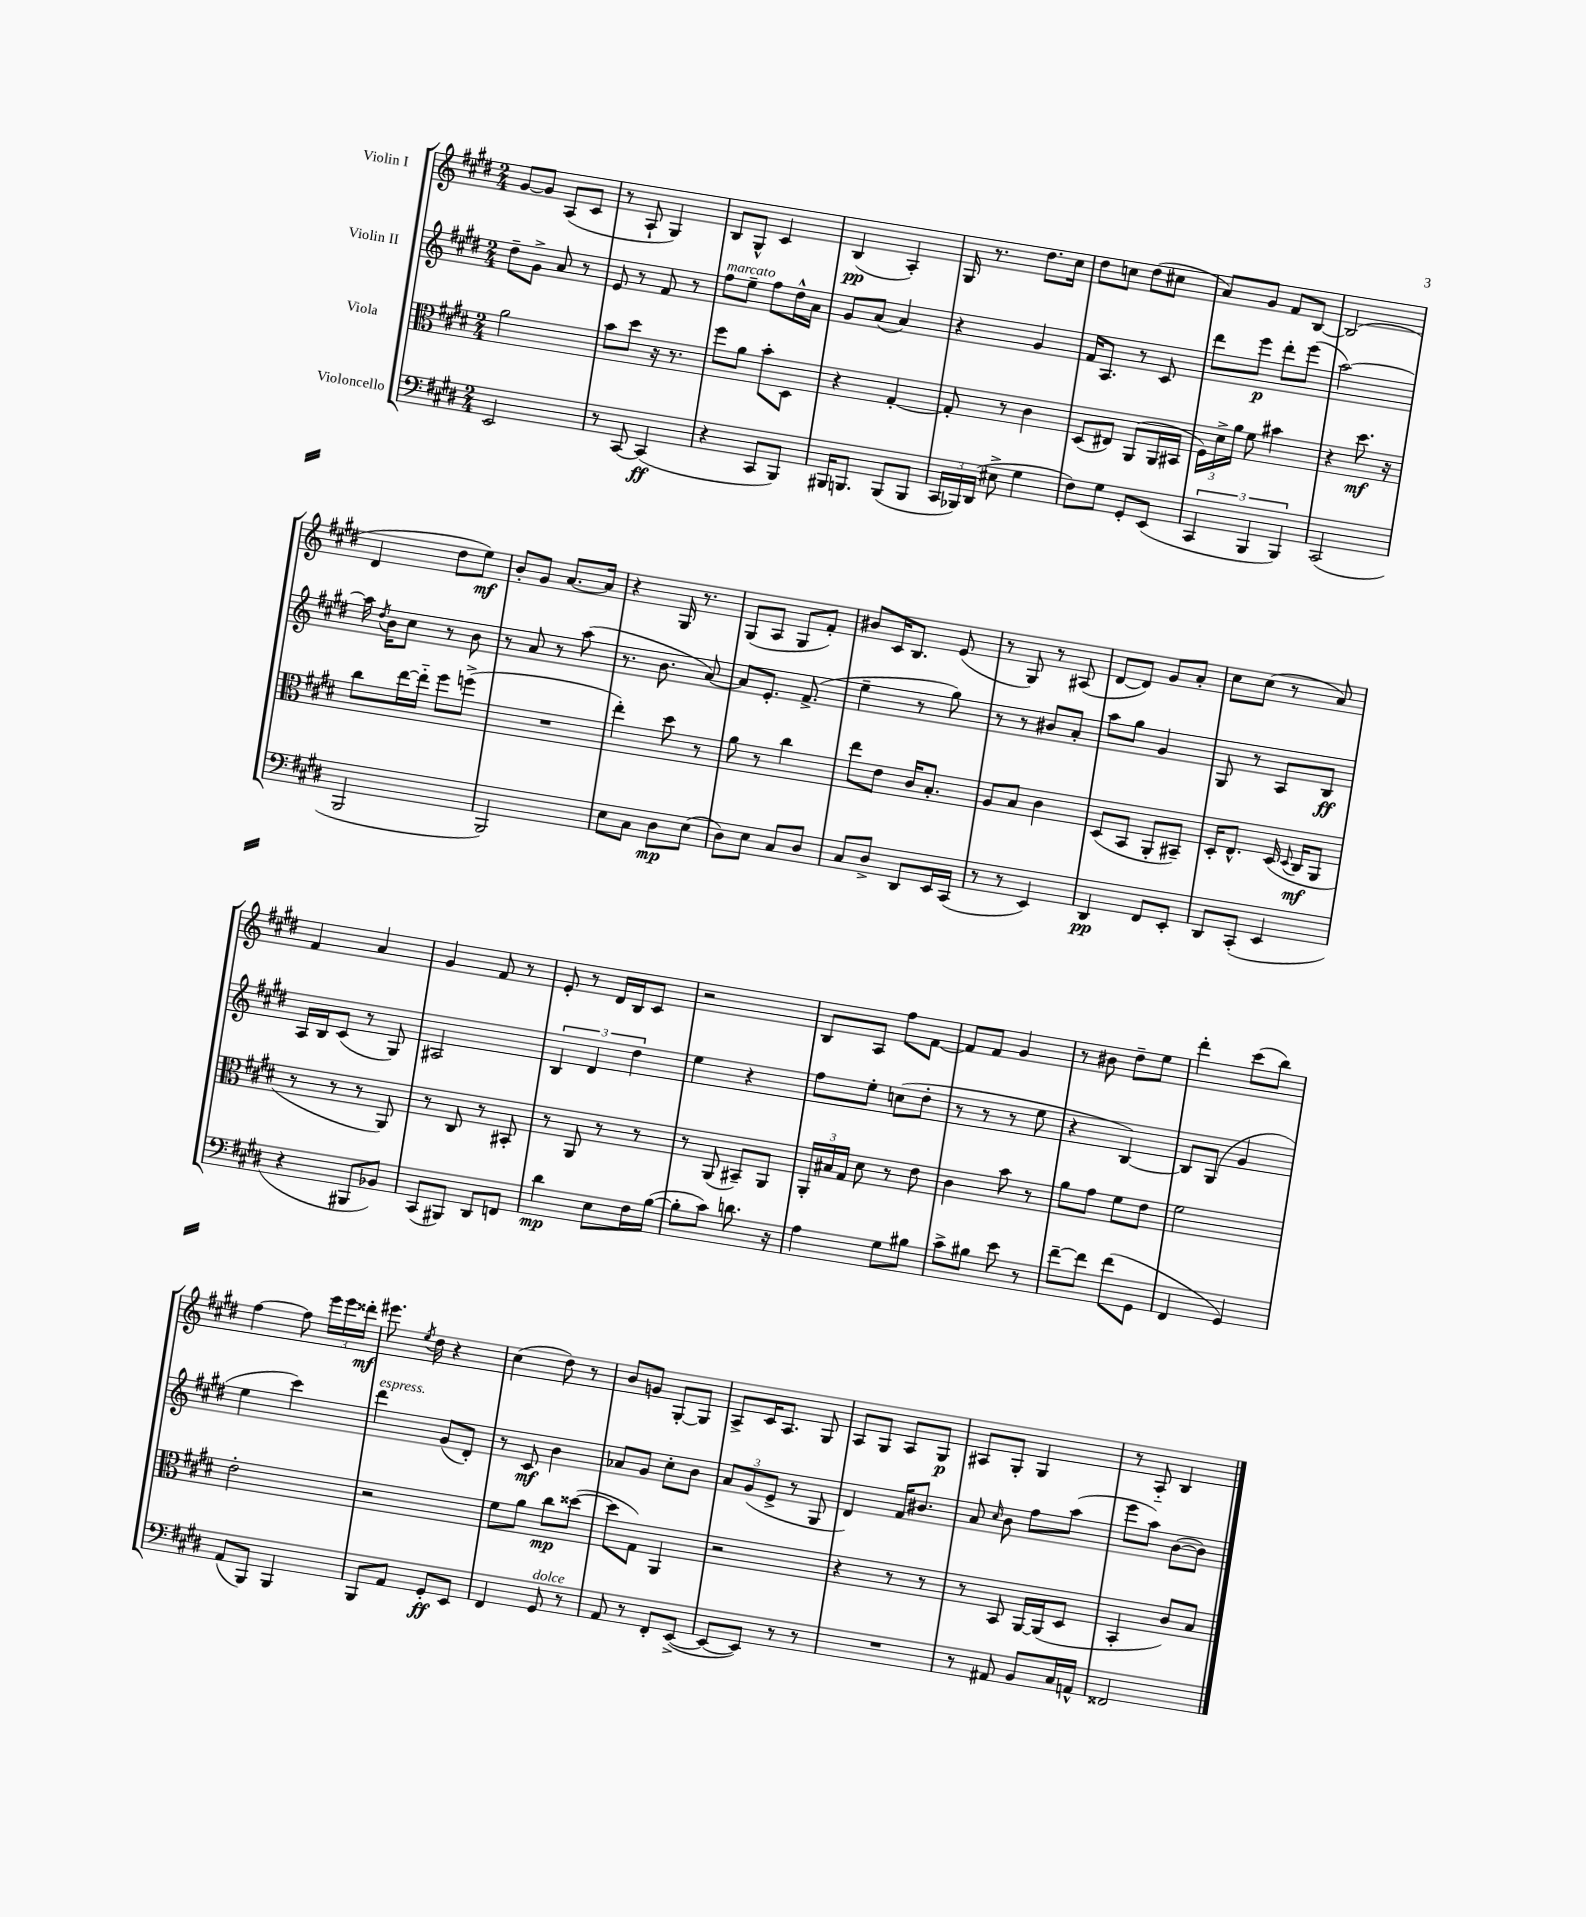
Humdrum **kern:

**kern	**dynam	**kern	**dynam	**kern	**dynam	**kern	**dynam
*part4	*part4	*part3	*part3	*part2	*part2	*part1	*part1
*staff4	*staff4	*staff3	*staff3	*staff2	*staff2	*staff1	*staff1
*I"Violoncello	*	*I"Viola	*	*I"Violin II	*	*I"Violin I	*
*clefF4	*	*clefC3	*	*clefG2	*	*clefG2	*
*k[f#c#g#d#]	*	*k[f#c#g#d#]	*	*k[f#c#g#d#]	*	*k[f#c#g#d#]	*
*M2/4	*	*M2/4	*	*M2/4	*	*M2/4	*
=3	=3	=3	=3	=3	=3	=3	=3
2EE/	.	2a\	.	8dd#~\L	.	[8g#/L	.
.	.	.	.	8g#^\J	.	8g#/J]	.
.	.	.	.	8a/	.	(8A/L	.
.	.	.	.	8r	.	8c#/J	.
=4	=4	=4	=4	=4	=4	=4	=4
8r	.	8b\L	.	8e/	.	8r	.
[8CC#/	.	8dd#\J	.	8r	.	8A`/	.
(4CC#/]	ff	16r	.	8f#/	.	4G#/)	.
.	.	8.r	.	.	.	.	.
.	.	.	.	8r	.	.	.
=5	=5	=5	=5	=5	=5	=5	=5
!	!	!	!	!LO:TX:a:i:t=marcato	!	!	!
4r	.	8ff#\L	.	8ff#\L	.	8B/L	.
.	.	8a\J	.	8ee~\J	.	8G#^^/J	.
8CC#/L	.	8b'\L	.	8ff#\L	.	4c#/	.
8BBB/J)	.	8D#\J	.	16dd#^^\L	.	.	.
.	.	.	.	16a\JJ	.	.	.
=6	=6	=6	=6	=6	=6	=6	=6
16BBB#X/KL	.	4r	.	8g#/L	.	(4B/	pp
8.BBBn/J	.	.	.	.	.	.	.
.	.	.	.	(8a/J	.	.	.
(8BBB/L	.	[4G#'/	.	4a/)	.	4A'/)	.
8BBB/J	.	.	.	.	.	.	.
=7	=7	=7	=7	=7	=7	=7	=7
24CC#/LL	.	8G#'/]	.	4r	.	16G#/	.
24BBB-X/)	.	.	.	.	.	.	.
.	.	.	.	.	.	8.r	.
(24DD#/JJ	.	.	.	.	.	.	.
8E#X^\	.	8r	.	.	.	.	.
4G#\	.	4c#\	.	4g#/	.	8.dd#\L	.
.	.	.	.	.	.	16cc#\Jk	.
=8	=8	=8	=8	=8	=8	=8	=8
8F#\L)	.	(8D#/L	.	16f#/KL	.	8dd#\L	.
.	.	.	.	8.A/J	.	.	.
8G#\J	.	8E#X/J)	.	.	.	8ccn\J	.
8GG#'/L	.	(8AA/L	.	8r	.	(8dd#\L	.
(8EE/J	.	16AA/L	.	8c#/	.	8cc#X\J	.
.	.	16BB#X/JJ	.	.	.	.	.
=9	=9	=9	=9	=9	=9	=9	=9
6CC#/	.	24F#\LL)	.	8ddd#\L	.	8a/L)	.
.	.	24d#^\	.	.	.	.	.
.	.	24a\JJ	.	.	.	.	.
.	.	8f#\	.	8eee\J	p	8g#/J	.
6BBB/	.	.	.	.	.	.	.
.	.	4b#X\	.	8ddd#'\L	.	8f#/L	.
6BBB/)	.	.	.	.	.	.	.
.	.	.	.	(8eee\J	.	[8B/J	.
=10	=10	=10	=10	=10	=10	=10	=10
(2CC#/	.	4r	.	[2aa\)	.	(2B/]	.
.	.	8.dd#\	mf	.	.	.	.
.	.	16r	.	.	.	.	.
!!LO:LB:g=z
=11	=11	=11	=11	=11	=11	=11	=11
2BBB/	.	8cc#\L	.	16aa\]	.	4d#/	.
.	.	.	.	8qdd#/	.	.	.
.	.	.	.	16b\KL	.	.	.
.	.	[16ee\L	.	8cc#\J	.	.	.
.	.	16ee\JJ]	.	.	.	.	.
.	.	8ff#\L	.	8r	.	8dd#\L	.
.	.	(8ffn^\J	.	8b\	.	8ee\J)	mf
=12	=12	=12	=12	=12	=12	=12	=12
2BBB/)	.	2r	.	8r	.	8b'/L	.
.	.	.	.	8a/	.	8g#/J	.
.	.	.	.	8r	.	[8.a/L	.
.	.	.	.	(8aa\	.	.	.
.	.	.	.	.	.	16a/Jk]	.
=13	=13	=13	=13	=13	=13	=13	=13
8E\L	.	4ee'\)	.	8.r	.	4r	.
8C#\J	.	.	.	.	.	.	.
.	.	.	.	8.b\	.	.	.
8D#\L	mp	8dd#\	.	.	.	16G#/	.
.	.	.	.	.	.	8.r	.
(8E\J	.	8r	.	[8a/)	.	.	.
=14	=14	=14	=14	=14	=14	=14	=14
8D#\L)	.	8a\	.	8a/L]	.	(8G#/L	.
8E\J	.	8r	.	8.e'/J	.	8A/J	.
8C#/L	.	4cc#\	.	.	.	8G#/L	.
.	.	.	.	(8.f#^/	.	.	.
8D#/J	.	.	.	.	.	8f#'/J)	.
=15	=15	=15	=15	=15	=15	=15	=15
8C#/L	.	8ee\L	.	4ee~\	.	8b#X/L	.
8D#^/J	.	8e\J	.	.	.	16c#/K	.
.	.	.	.	.	.	8.B/J	.
8DD#/L	.	16c#/KL	.	8r	.	.	.
.	.	8.B'/J	.	.	.	.	.
16EE/L	.	.	.	8gg#\)	.	(8e/	.
(16CC#/JJ	.	.	.	.	.	.	.
=16	=16	=16	=16	=16	=16	=16	=16
8r	.	8A/L	.	8r	.	8r	.
8r	.	8B/J	.	8r	.	8G#/)	.
4EE/)	.	4c#\	.	8b#X/L	.	8r	.
.	.	.	.	8a'/J	.	(8A#X/	.
=17	=17	=17	=17	=17	=17	=17	=17
4DD#/	pp	(8D#/L	.	8aa\L	.	[8d#/L	.
.	.	8BB/J	.	8gg#\J	.	8d#/J])	.
8FF#/L	.	8AA'/L	.	4g#/	.	8g#/L	.
8EE'/J	.	8BB#X~/J)	.	.	.	8a'/J	.
=18	=18	=18	=18	=18	=18	=18	=18
8DD#/L	.	16D#'/KL	.	8G#/	.	8cc#\L	.
.	.	8.E^^/J	.	.	.	.	.
(8CC#'/J	.	.	.	8r	.	(8cc#\J	.
4EE/	.	(16D#/	.	8A/L	.	8r	.
.	.	8qqD#/	.	.	.	.	.
.	.	16C#/KL	mf	.	.	.	.
.	.	8AA/J	.	8B/J	ff	8a/)	.
!!LO:LB:g=z
=19	=19	=19	=19	=19	=19	=19	=19
4r	.	8r	.	16A/LL	.	4f#/	.
.	.	.	.	16B/J	.	.	.
.	.	8r	.	(8c#/J	.	.	.
8BBB#X/L	.	8r	.	8r	.	4a/	.
8BB-X/J)	.	8AA/)	.	8G#/)	.	.	.
=20	=20	=20	=20	=20	=20	=20	=20
(8CC#/L	.	8r	.	2A#X/	.	4g#/	.
8BBB#X/J)	.	8C#/	.	.	.	.	.
8DD#/L	.	8r	.	.	.	8f#/	.
8FFn/J	.	8BB#X'/	.	.	.	8r	.
=21	=21	=21	=21	=21	=21	=21	=21
4d#\	mp	8r	.	6B/	.	8e'/	.
.	.	8AA/	.	.	.	8r	.
.	.	.	.	6d#/	.	.	.
8E\L	.	8r	.	.	.	16d#/LL	.
.	.	.	.	.	.	16B/J	.
.	.	.	.	6dd#\	.	.	.
16F#\L	.	8r	.	.	.	8c#/J	.
([16B\JJ	.	.	.	.	.	.	.
=22	=22	=22	=22	=22	=22	=22	=22
8B'\L]	.	8r	.	4ee\	.	2r	.
8c#\J)	.	(8AA/	.	.	.	.	.
8.dn\	.	8BB#X~/L)	.	4r	.	.	.
.	.	8AA/J	.	.	.	.	.
16r	.	.	.	.	.	.	.
=23	=23	=23	=23	=23	=23	=23	=23
4A\	.	24AA'/LL	.	8ff#\L	.	8B/L	.
.	.	24B#X/	.	.	.	.	.
.	.	24G#/JJ	.	.	.	.	.
.	.	8d#\	.	8ee'\J	.	8A/J	.
8G#\L	.	8r	.	(8ccn\L	.	8ff#\L	.
8B#X\J	.	8e\	.	8dd#'\J	.	[8f#\J	.
=24	=24	=24	=24	=24	=24	=24	=24
8c#^\L	.	4c#\	.	8r	.	8f#/L]	.
8B#X\J	.	.	.	8r	.	8f#/J	.
8e\	.	8b\	.	8r	.	4g#/	.
8r	.	8r	.	8ee\	.	.	.
=25	=25	=25	=25	=25	=25	=25	=25
[8f#~\L	.	8a\L	.	4r	.	8r	.
8f#\J]	.	8g#\J	.	.	.	8b#X\	.
(8f#\L	.	8f#\L	.	[4B/)	.	8dd#~\L	.
8GG#\J	.	8e\J	.	.	.	8ee\J	.
=26	=26	=26	=26	=26	=26	=26	=26
4FF#/	.	2f#\	.	8B/L]	.	4ddd#'\	.
.	.	.	.	(8G#/J	.	.	.
4GG#/)	.	.	.	4g#/	.	(8ccc#\L	.
.	.	.	.	.	.	8bb\J)	.
!!LO:LB:g=z
=27	=27	=27	=27	=27	=27	=27	=27
(8AA/L	.	2e'\	.	4ee\	.	[4ff#\	.
8BBB/J)	.	.	.	.	.	.	.
4BBB/	.	.	.	4ccc#\)	.	8ff#\]	.
.	.	.	.	.	.	24eee\LL	.
.	.	.	.	.	.	24eee\	.
.	.	.	.	.	.	24ddd##X'\JJ	mf
=28	=28	=28	=28	=28	=28	=28	=28
!	!	!	!	!LO:TX:a:i:t=espress.	!	!	!
8BBB/L	.	2r	.	4ddd#\	.	8.eee#X\	.
8AA/J	.	.	.	.	.	.	.
.	.	.	.	.	.	8qee/	.
.	.	.	.	.	.	16dd#\	.
8GG#'/L	ff	.	.	(8g#/L	.	4r	.
8EE/J	.	.	.	8d#'/J)	.	.	.
=29	=29	=29	=29	=29	=29	=29	=29
4FF#/	.	8f#\L	.	8r	.	(4cc#\	.
.	.	8a\J	.	8c#/	mf	.	.
!LO:TX:a:i:t=dolce	!	!	!	!	!	!	!
8GG#/	.	8cc#\L	mp	4b\	.	8dd#\)	.
8r	.	([8dd##X\J	.	.	.	8r	.
=30	=30	=30	=30	=30	=30	=30	=30
8AA/	.	8dd##\L]	.	8a-X/L	.	8b/L	.
8r	.	8G#\J)	.	8g#/J	.	8gn/J	.
8FF#'/L	.	4AA/	.	8cc#'\L	.	[8G#'/L	.
([8EE^/J	.	.	.	8b\J	.	8G#/J]	.
=31	=31	=31	=31	=31	=31	=31	=31
8EE/L_	.	2r	.	12a/L	.	8A^/L	.
.	.	.	.	(12g#/	.	.	.
8EE/J])	.	.	.	.	.	16c#/K	.
.	.	.	.	12e^/J	.	.	.
.	.	.	.	.	.	8.A/J	.
8r	.	.	.	8r	.	.	.
8r	.	.	.	8G#/	.	8G#/	.
=32	=32	=32	=32	=32	=32	=32	=32
2r	.	4r	.	4d#/)	.	8A/L	.
.	.	.	.	.	.	8G#/J	.
.	.	8r	.	16f#/KL	.	8A/L	.
.	.	.	.	8.b#X/J	.	.	.
.	.	8r	.	.	.	8G#/J	p
=33	=33	=33	=33	=33	=33	=33	=33
8r	.	8r	.	8a/	.	8A#X/L	.
.	.	.	.	16qqcc#/	.	.	.
8AA#X/	.	8BB/	.	8b\	.	8G#'/J	.
8BB/L	.	[16AA/LL	.	8ff#\L	.	4G#/	.
.	.	(16AA/J]	.	.	.	.	.
16C#/L	.	8D#/J	.	(8aa\J	.	.	.
16AAn^^/JJ	.	.	.	.	.	.	.
=34	=34	=34	=34	=34	=34	=34	=34
2FF##X/	.	4BB'/	.	8eee\L	.	8r	.
.	.	.	.	8aa\J)	.	8A/	.
.	.	8c#/L)	.	([8b\L	.	4B/	.
.	.	8B/J	.	8b\J])	.	.	.
==	==	==	==	==	==	==	==
*-	*-	*-	*-	*-	*-	*-	*-
